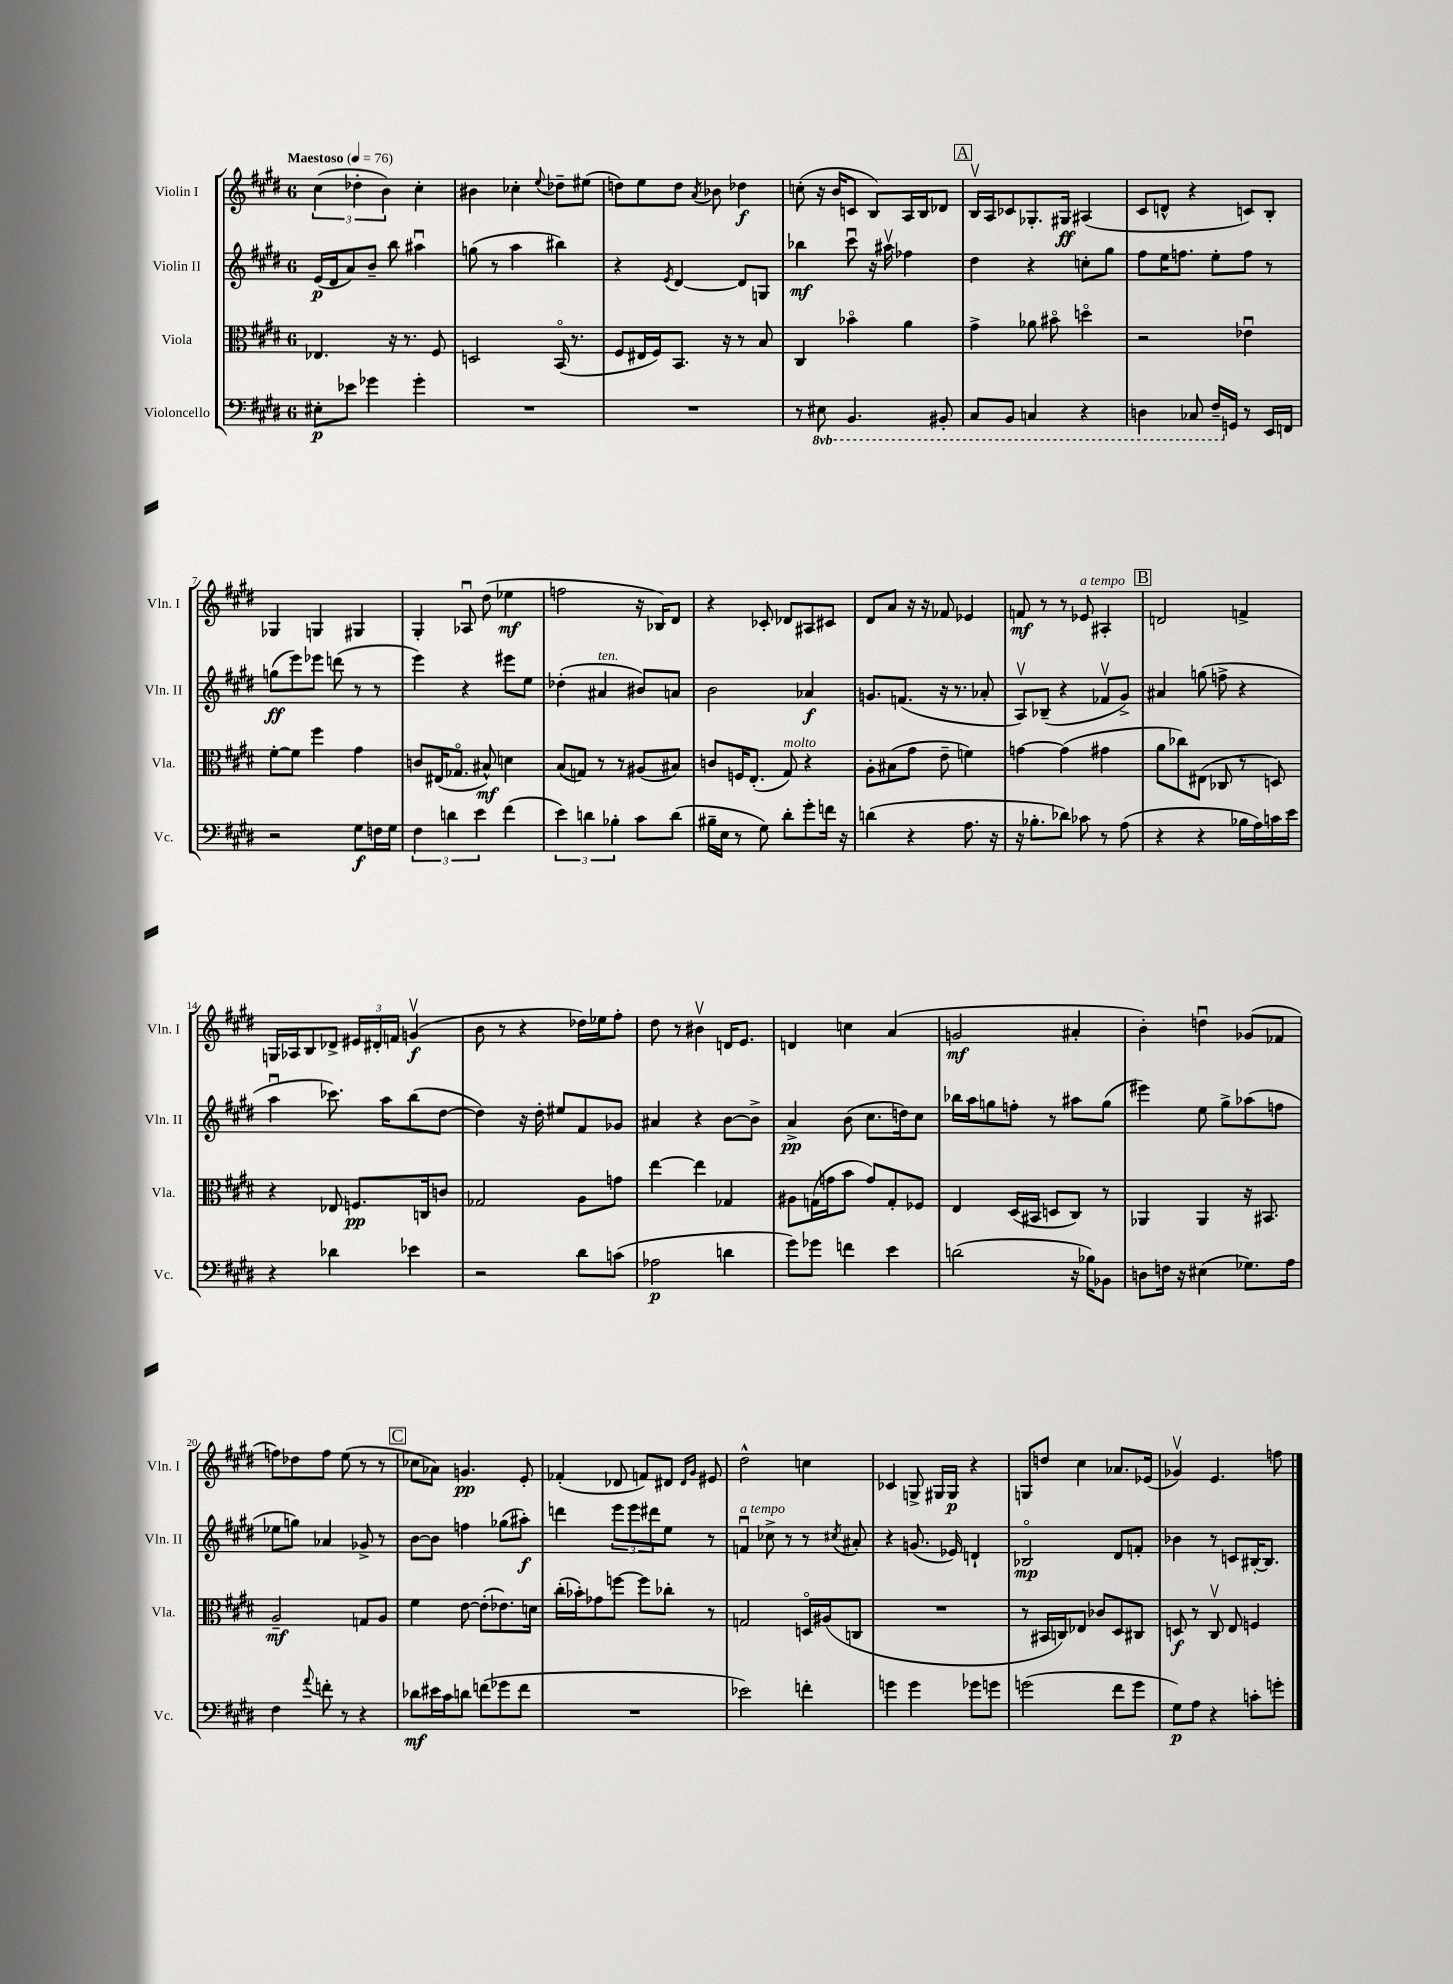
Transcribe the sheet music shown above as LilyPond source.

<<
\new StaffGroup <<
\new Staff = "s0" \with { instrumentName = "Violin I" shortInstrumentName = "Vln. I" } {
    \clef treble \key e \major \once \override Staff.TimeSignature.style = #'single-digit \time 6/8 \tempo "Maestoso" 4 = 76
    \tuplet 3/2 { cis''4( des''4-. b'4) } cis''4-. |
    bis'4 ces''4-. \appoggiatura { e''8 } des''8-- eis''8( |
    d''8) e''8 d''8 \acciaccatura { a'8 } bes'8 des''4\f |
    c''8-.( r16 b'16 c'8 b8) a16 b16 des'8 |
    \mark \markup { \box "A" } b16\upbow a16 ces'8 ges8.-. gis16\ff ais4( |
    cis'8 d'8-^ r4 c'8) b8-. |
    ges4 g4 gis4 |
    gis4-. aes8\downbow dis''8( ees''4\mf |
    f''2 r16 bes16) dis'8 |
    r4 ces'8-. des'8 ais8 cis'8 |
    dis'8 a'8 r16 r16 fes'8 ees'4 |
    f'8\mf r8 r8 ees'8^\markup { \italic "a tempo" } ais4-. |
    \mark \markup { \box "B" } d'2 f'4-> |
    g16 aes16 b8 des'8-> \tuplet 3/2 { eis'16 dis'16-. f'16 } g'4\upbow\f( |
    b'8 r8 r4 des''16) ees''16 fis''8-. |
    dis''8 r8 bis'4\upbow d'16 e'8. |
    d'4 c''4 a'4( |
    g'2\mf ais'4-. |
    b'4-.) d''4\downbow ges'8( fes'8 |
    f''8) des''8 f''8 e''8( r8 r8 |
    \mark \markup { \box "C" } ces''8 aes'8) g'4.\pp e'8-. |
    fes'4-.( des'8 f'8) dis'8 \grace { dis'16 gis'16 } eis'8 |
    dis''2-^ c''4 |
    ces'4 g8-> gis16 gis16\p r4 |
    g8 d''8 cis''4 aes'8. ees'16( |
    ges'4\upbow) e'4. f''8 \bar "|." |
}
\new Staff = "s1" \with { instrumentName = "Violin II" shortInstrumentName = "Vln. II" } {
    \clef treble \key e \major \once \override Staff.TimeSignature.style = #'single-digit \time 6/8
    e'16\p( dis'16 a'8) b'8-- b''8 ais''4\downbow |
    g''8( r8 a''4 bis''4) |
    r4 \acciaccatura { e'8 } dis'4~ dis'8 g8 |
    bes''4\mf cis'''8\downbow r16 ais''16\upbow fes''4 |
    \mark \markup { \box "A" } dis''4 r4 c''8-. gis''8 |
    fis''8 e''16 f''8. e''8-. f''8 r8 |
    g''8\ff( e'''8) ees'''8 d'''8( r8 r8 |
    e'''4) r4 eis'''8 e''8 |
    des''4-.( ais'4^\markup { \italic "ten." } bis'8) a'8 |
    b'2 aes'4\f |
    g'8. f'8.( r16 r8. aes'8-. |
    a8\upbow) bes8--( r4 fes'8\upbow gis'8->) |
    \mark \markup { \box "B" } ais'4 g''8( f''8-> r4 |
    a''4\downbow ces'''8.) a''16 b''8( dis''8~ |
    dis''4) r16 dis''16-. eis''8 fis'8 ges'8 |
    ais'4 r4 b'8~ b'8-> |
    a'4->\pp b'8( cis''8. d''16) cis''8 |
    bes''16 a''16 g''8 f''8-. r8 ais''8 g''8( |
    eis'''4) e''8 gis''8-> aes''8( f''8 |
    ees''8 g''8) aes'4 ges'8-> r8 |
    \mark \markup { \box "C" } b'8~ b'8 f''4 ges''8( ais''8-.\f) |
    d'''4 \tuplet 3/2 { e'''8 e'''8 dis'''8 } e''8 r8 |
    f'4\downbow^\markup { \italic "a tempo" } ces''8-> r8 r8 \acciaccatura { cis''8 } ais'8-. |
    r4 g'8.( ees'16) d'4-! |
    bes2\flageolet\mp dis'8 f'8-. |
    bes'4 r8 c'8 bis16~-. bis8. \bar "|." |
}
\new Staff = "s2" \with { instrumentName = "Viola" shortInstrumentName = "Vla." } {
    \clef alto \key e \major \once \override Staff.TimeSignature.style = #'single-digit \time 6/8
    ees4. r16 r8. fis8 |
    d2 b,16\flageolet( r8. |
    fis8 eis16 fis16) b,8. r16 r8 b8 |
    cis4 bes'4\flageolet a'4 |
    \mark \markup { \box "A" } gis'4-> aes'8 bis'8\flageolet d''4\flageolet |
    r2 ees'4\downbow |
    fis'8~-. fis'8 fis''4 gis'4 |
    c'8 eis16( ges8.\flageolet bis8-^\mf) d'4 |
    b8( g8) r8 r8 ais8( bis8) |
    c'8 f16 e8.-.( gis8^\markup { \italic "molto" }) r4 |
    a8-. bis8( gis'8 e'8-- f'4) |
    g'4~ g'4( gis'4 |
    \mark \markup { \box "B" } a'8 ces''8) eis8( ces8 r8 d8) |
    r4 ees8 f8.\pp c16 c'8 |
    ges2 a8 g'8 |
    e''4~ e''4 ges4 |
    ais8 g16( g'16 b'8 g'8) g8-. fes8 |
    e4 dis16( bis,16 d8 cis8) r8 |
    aes,4 aes,4 r16 bis,8. |
    a2--\mf g8 a8 |
    \mark \markup { \box "C" } fis'4 e'8~ e'8-.( ees'8.) d'16 |
    cis''16-.( bes'16-.) ges'8 f''8~ f''8 ces''8-. r8 |
    g2 d16\flageolet ais16( c8 |
    R2. |
    r8 bis,16 c16) ees8 ces'8 dis8 cis8 |
    d8\f r8 cis8\upbow e8 f4 \bar "|." |
}
\new Staff = "s3" \with { instrumentName = "Violoncello" shortInstrumentName = "Vc." } {
    \clef bass \key e \major \once \override Staff.TimeSignature.style = #'single-digit \time 6/8 \set Staff.ottavationMarkups = #ottavation-simple-ordinals
    eis8-.\p ees'8 ges'4 ges'4-. |
    R2. |
    R2. |
    r8 \ottava #-1 eis,8 b,,4. bis,,8-. |
    \mark \markup { \box "A" } cis,8 b,,8 c,4 r4 |
    d,4 ces,8 fis,16-- \ottava #0 g,16 r8 e,16 f,16 |
    r2 gis8\f f16 gis16 |
    \tuplet 3/2 { fis4 d'4 e'4 } fis'4( |
    \tuplet 3/2 { e'4) d'4 bes4-. } cis'8 d'8( |
    bis16-- e16 r8 gis8) dis'8-. gis'8-. f'16 r16 |
    d'4( r4 a8. r16 |
    r16 bes8.-. des'8) ces'8 r8 a8( |
    \mark \markup { \box "B" } r4 r4 bes16 a16) c'16 e'16 |
    r4 des'4 ees'4 |
    r2 dis'8 c'8( |
    aes2\p d'4 |
    gis'8) ges'8 f'4 e'4 |
    d'2( r16 bes16) bes,8 |
    d8 f16 r16 eis4( ges8.) a16 |
    fis4 \appoggiatura { a'8 } f'8-. r8 r4 |
    \mark \markup { \box "C" } des'8\mf eis'16 cis'16 d'8 f'8( ges'8 f'8 |
    R2. |
    ees'2) f'4-. |
    g'4 g'4 ges'8 g'8 |
    g'2( fis'8 g'8 |
    gis8\p) a8 r4 c'8-. g'8-. \bar "|." |
}
>>
>>
